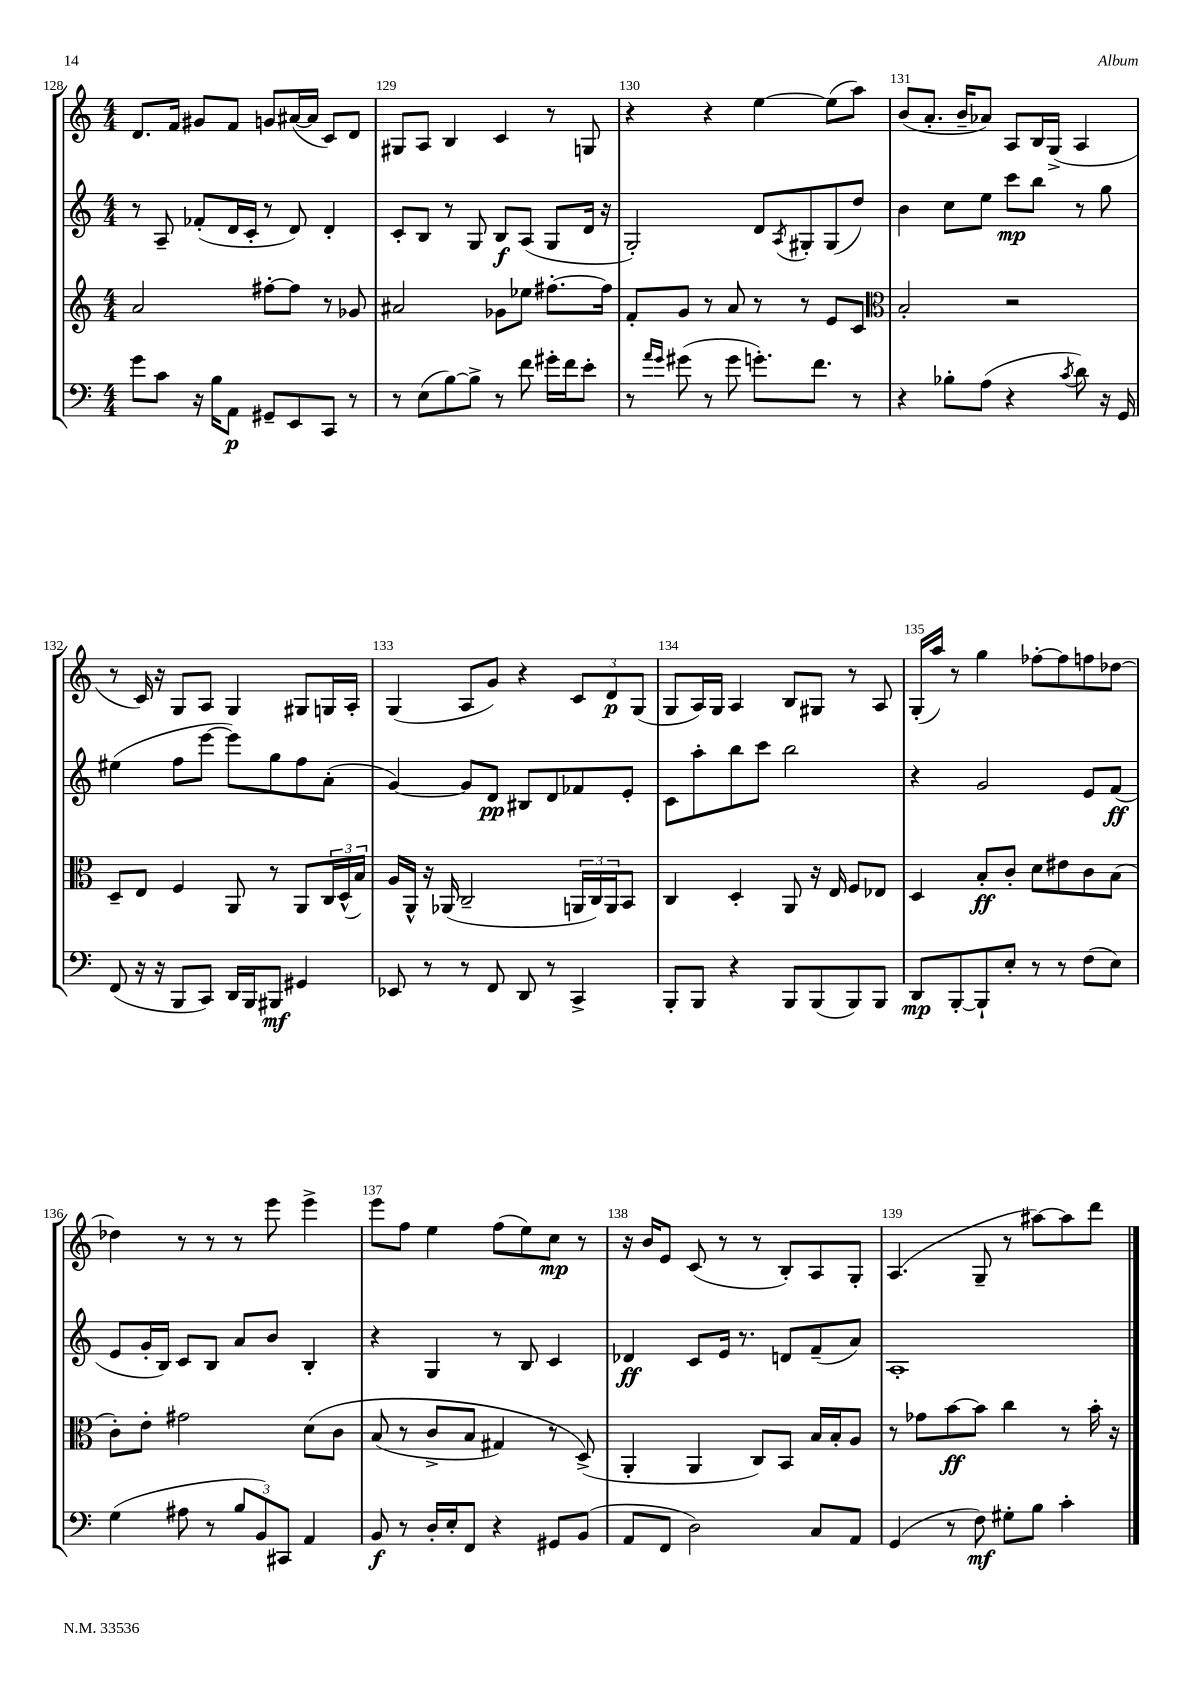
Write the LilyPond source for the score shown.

<<
\new StaffGroup <<
\new Staff = "s0" {
    \clef treble \key c \major \numericTimeSignature \time 4/4
    d'8. f'16 gis'8 f'8 g'8 ais'16~( ais'16 c'8) d'8 |
    gis8 a8 b4 c'4 r8 g8 |
    r4 r4 e''4~ e''8( a''8) |
    b'8( a'8.-. b'16-- aes'8) a8 b16 g16->( a4 |
    r8 c'16) r16 g8 a8 g4 gis8 g16 a16-. |
    g4( a8 g'8) r4 \tuplet 3/2 { c'8 d'8\p g8( } |
    g8 a16) g16 a4 b8 gis8 r8 a8 |
    g16-.( a''16) r8 g''4 fes''8~-. fes''8 f''8 des''8~ |
    des''4 r8 r8 r8 e'''8 e'''4-> |
    e'''8 f''8 e''4 f''8( e''8) c''8\mp r8 |
    r16 b'16 e'8 c'8( r8 r8 b8-.) a8 g8-. |
    a4.( g8-- r8 ais''8~) ais''8 d'''8 \bar "|." |
}
\new Staff = "s1" {
    \clef treble \key c \major \numericTimeSignature \time 4/4
    r8 a8-- fes'8-.( d'16 c'16-. r8 d'8) d'4-. |
    c'8-. b8 r8 g8 b8\f a8( g8 d'16 r16 |
    g2-.) d'8 \acciaccatura { a8 } gis8-. gis8( d''8) |
    b'4 c''8 e''8 c'''8\mp b''8 r8 g''8 |
    eis''4( f''8 e'''8~ e'''8) g''8 f''8 a'8-.( |
    g'4~) g'8 d'8\pp bis8 d'8 fes'8 e'8-. |
    c'8 a''8-. b''8 c'''8 b''2 |
    r4 g'2 e'8 f'8\ff( |
    e'8 g'16-. b16) c'8 b8 a'8 b'8 b4-. |
    r4 g4 r8 b8 c'4 |
    des'4\ff c'8 e'16 r8. d'8 f'8--( a'8) |
    a1-. \bar "|." |
}
\new Staff = "s2" {
    \clef treble \key c \major \numericTimeSignature \time 4/4
    a'2 fis''8~-. fis''8 r8 ges'8 |
    ais'2 ges'8 ees''8 fis''8.~-. fis''16 |
    f'8-. g'8 r8 a'8 r8 r8 e'8 c'8 |
    \clef alto b2-. r2 |
    d8-- e8 f4 a,8 r8 a,8 \tuplet 3/2 { c16 d16-^( b16) } |
    a16 a,16-^ r16 aes,16( c2-- \tuplet 3/2 { a,16 c16) a,16 } b,8 |
    c4 d4-. a,8 r16 e16 f8 ees8 |
    d4 b8-.\ff c'8-. d'8 eis'8 c'8 b8( |
    c'8-.) e'8-. gis'2 d'8\( c'8 |
    b8( r8 c'8-> b8 gis4) r8 d8->(\) |
    a,4-. a,4 c8) b,8 b16 b16-. a8 |
    r8 ges'8 b'8~\ff b'8 c''4 r8 b'16-. r16 \bar "|." |
}
\new Staff = "s3" {
    \clef bass \key c \major \numericTimeSignature \time 4/4
    g'8 c'8 r16 b16 a,8\p gis,8-- e,8 c,8 r8 |
    r8 e8( b8~) b8-> r8 f'8 gis'16-. f'16 e'8-. |
    r8 \grace { a'16 g'16 } gis'8( r8 gis'8 g'8.-.) f'8. r8 |
    r4 bes8-. a8( r4 \acciaccatura { c'8 } d'8) r16 g,16 |
    f,8( r16 r16 b,,8 c,8) d,16 b,,16 bis,,8\mf gis,4 |
    ees,8 r8 r8 f,8 d,8 r8 c,4-> |
    b,,8-. b,,8 r4 b,,8 b,,8( b,,8) b,,8 |
    d,8\mp b,,8~-. b,,8-! e8-. r8 r8 f8( e8) |
    g4( ais8 r8 \tuplet 3/2 { b8 b,8) cis,8 } a,4 |
    b,8\f r8 d16-. e16-. f,8 r4 gis,8 b,8( |
    a,8 f,8 d2) c8 a,8 |
    g,4( r8 f8\mf) gis8-. b8 c'4-. \bar "|." |
}
>>
>>
\layout { \context { \Score currentBarNumber = #128 \override BarNumber.break-visibility = ##(#f #t #t) barNumberVisibility = #all-bar-numbers-visible } }
